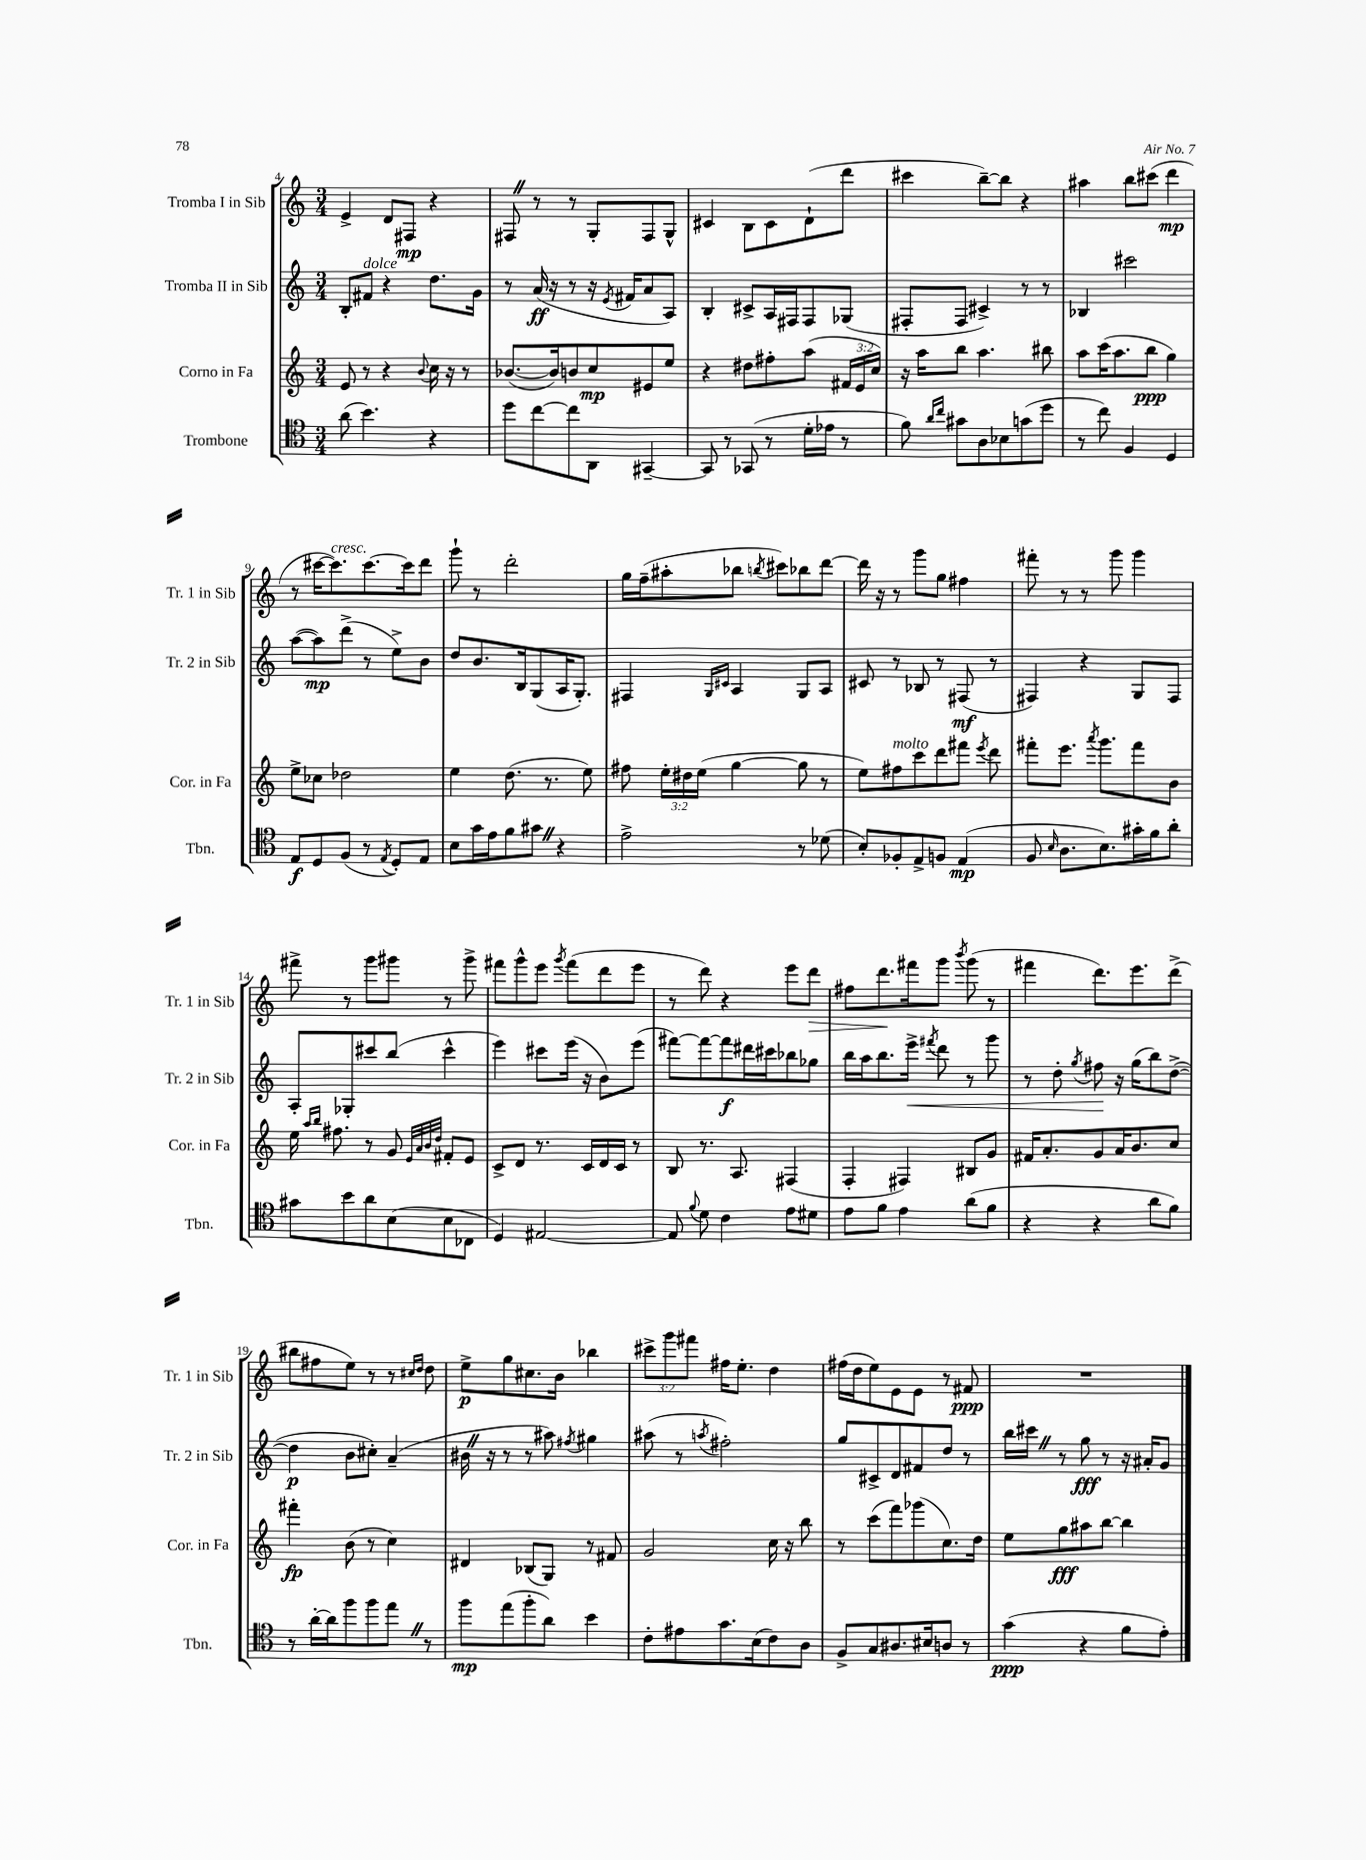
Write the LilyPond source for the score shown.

<<
\new StaffGroup <<
\new Staff = "s0" \with { instrumentName = "Tromba I in Sib" shortInstrumentName = "Tr. 1 in Sib" } {
    \clef treble \key c \major \numericTimeSignature \time 3/4 \override Staff.TupletNumber.text = #tuplet-number::calc-fraction-text
    \autoBeamOff e'4-> d'8[ fis8]\mp r4 |
    fis8 \once \override BreathingSign.text = \markup { \musicglyph "scripts.caesura.straight" } \breathe r8 r8 g8[-. fis8 g8]-^ |
    cis'4 b8[ cis'8 d'8-!( d'''8] |
    cis'''4 b''8[~--) b''8] r4 |
    ais''4 b''8[ cis'''8]( d'''4\mp |
    r8 cis'''16[~ cis'''8.^\markup { \italic "cresc." }) cis'''8.~ cis'''16 d'''8] |
    g'''8-! r8 d'''2-. |
    g''16[ f''16--( ais''8-. bes''8] \acciaccatura { b''8 } cis'''8[) bes''8 d'''8]~ |
    d'''16 r16 r8 g'''8[ g''8] fis''4 |
    fis'''8-. r8 r8 g'''8 g'''4 |
    fis'''8-> r8 g'''8[ gis'''8] r8 gis'''8-> |
    fis'''8[ g'''8-^ e'''8] \acciaccatura { g'''8 } fis'''8[( d'''8 e'''8] |
    r8 d'''8) r4 e'''8[ d'''8]\> |
    fis''8[ d'''8.\! fis'''16 g'''8] \acciaccatura { b'''8 } g'''8( r8 |
    fis'''4 d'''8.[) e'''8. d'''8]->( |
    bis''8[ fis''8 e''8]) r8 r8 \grace { cis''16[ d''16] } d''8 |
    e''8[->\p g''8 cis''8. b'16] bes''4 |
    \tuplet 3/2 { cis'''8[-> g'''8 fis'''8] } fis''16[ e''8.]-. d''4 |
    fis''16[( d''16 e''8) e'8 e'8] r8 fis'8\ppp |
    R2. \bar "|." |
}
\new Staff = "s1" \with { instrumentName = "Tromba II in Sib" shortInstrumentName = "Tr. 2 in Sib" } {
    \clef treble \key c \major \numericTimeSignature \time 3/4
    \autoBeamOff b8[-. fis'8]^\markup { \italic "dolce" } r4 d''8.[ g'16] |
    r8 a'16\ff( r16 r8 r16 \acciaccatura { e'8 } fis'16[ a'8 a8]) |
    b4-. cis'8[-> a16 fis16 fis8 ges8]( |
    fis8[-. fis8] cis'4->) r8 r8 |
    bes4 cis'''2 |
    a''8[~( a''8\mp) d'''8]->( r8 e''8[->) b'8] |
    d''8[ b'8. b16 g8( a16 g8.]-.) |
    fis4 \grace { g16[ cis'16] } a4 g8[ a8] |
    cis'8 r8 bes8 r8 fis8\mf( r8 |
    fis4) r4 g8[ fis8] |
    a8[-. ges8-. cis'''8 b''8]( cis'''4-^ |
    e'''4) cis'''8[ e'''16]( r16 b'8[) e'''8]( |
    fis'''8[~) fis'''8~ fis'''8\f dis'''16 cis'''16 bes''8 ges''8] |
    b''16[ a''16 b''8. e'''16]->\< \acciaccatura { fis'''8 } d'''8 r8 g'''8 |
    r8 d''8-. \acciaccatura { g''8 } fis''8\! r16 g''16[( b''8) d''8]~->( |
    d''4\p b'8[ cis''8]-.) a'4--( |
    bis'16 \once \override BreathingSign.text = \markup { \musicglyph "scripts.caesura.straight" } \breathe r16 r8 r8 ais''8) \acciaccatura { fis''8 } gis''4 |
    ais''8( r8 \acciaccatura { a''8 } fis''2-.) |
    g''8[ cis'8-> d'8 fis'8 d''8] r8 |
    b''16[ cis'''16] \once \override BreathingSign.text = \markup { \musicglyph "scripts.caesura.straight" } \breathe r8 g''8\fff r8 r16 ais'16[-. g'8] \bar "|." |
}
\new Staff = "s2" \with { instrumentName = "Corno in Fa" shortInstrumentName = "Cor. in Fa" } {
    \clef treble \key c \major \numericTimeSignature \time 3/4 \override Staff.TupletNumber.text = #tuplet-number::calc-fraction-text
    \autoBeamOff e'8 r8 r4 \appoggiatura { b'8 } c''16 r16 r8 |
    bes'8.[~( bes'16) b'8 c''8\mp eis'8 e''8] |
    r4 dis''8[ fis''8-. a''8]( \tuplet 3/2 { fis'16[ e'16 c''16]) } |
    r16 a''16[ b''8] a''4. bis''8 |
    a''8[ c'''16( a''8. b''8]\ppp g''4) |
    e''8[-> ces''8] des''2 |
    e''4 d''8.( r8. e''8) |
    fis''8 \tuplet 3/2 { e''16[-. dis''16 e''16]( } g''4~ g''8 r8 |
    e''8[) fis''8^\markup { \italic "molto" } c'''8 d'''8 fis'''8] \acciaccatura { e'''8 } d'''8 |
    fis'''8[-. e'''8.] \acciaccatura { a'''8 } g'''8.[ fis'''8 b'8] |
    e''16 \grace { a''16[ b''16] } fis''8. r8 g'8 \grace { e'32[ a'32 b'32 d''32] } fis'8[-. e'8] |
    c'8[-> d'8] r8. c'16[ d'16 c'16] r8 |
    b8 r8. a8. fis4( |
    f4-. fis4) bis8[ g'8] |
    fis'16[ a'8.-. g'8 a'16 b'8. c''8] |
    fis'''4-.\fp b'8( r8 c''4) |
    dis'4 bes8[( g8]) r8 fis'8 |
    g'2 c''16 r16 b''8 |
    r8 c'''8[( f'''8) ges'''8( c''8.) d''16] |
    e''8[ g''8\fff ais''8 b''8]~ b''4 \bar "|." |
}
\new Staff = "s3" \with { instrumentName = "Trombone" shortInstrumentName = "Tbn." } {
    \clef tenor \key c \major \numericTimeSignature \time 3/4
    \autoBeamOff a'8( b'4.) r4 |
    d''8[ c''8~ c''8 a,8] gis,4~-- |
    gis,8 r8 ges,8( r8 d'16[-. ees'16] r8 |
    f'8) \grace { a'16[ c''16] } gis'8[ a8 bes8 g'8( d''8] |
    r8 c''8) f4 d4 |
    e8[\f d8 f8]( r8 \acciaccatura { e8 } d8[-.) e8] |
    b8[ g'16 e'16 f'8 gis'8] \once \override BreathingSign.text = \markup { \musicglyph "scripts.caesura.straight" } \breathe r4 |
    e'2-> r8 des'8( |
    b8[-.) fes8-. e8-> f8] e4\mp( |
    f8 \grace { b16 } a8.[ b8.) gis'16-. f'16 a'8]-. |
    gis'8[ b'8 a'8 b8( b8 ces8] |
    d4) eis2~ |
    eis8 \appoggiatura { f'8 } d'8 c'4 e'8[ dis'8] |
    e'8[ f'8] e'4 a'8[( f'8] |
    r4 r4 a'8[ f'8]) |
    r8 a'16[~-. a'16 f''8 f''8 e''8] \once \override BreathingSign.text = \markup { \musicglyph "scripts.caesura.straight" } \breathe r8 |
    f''8[\mp e''8( f''8-. a'8]) b'4 |
    c'8[-. eis'8 g'8. b16( c'8) a8] |
    f8[-> g8 ais8. bis16 a8] r8 |
    g'4\ppp( r4 f'8[ e'8]-.) \bar "|." |
}
>>
>>
\layout { \context { \Score currentBarNumber = #4 } }
